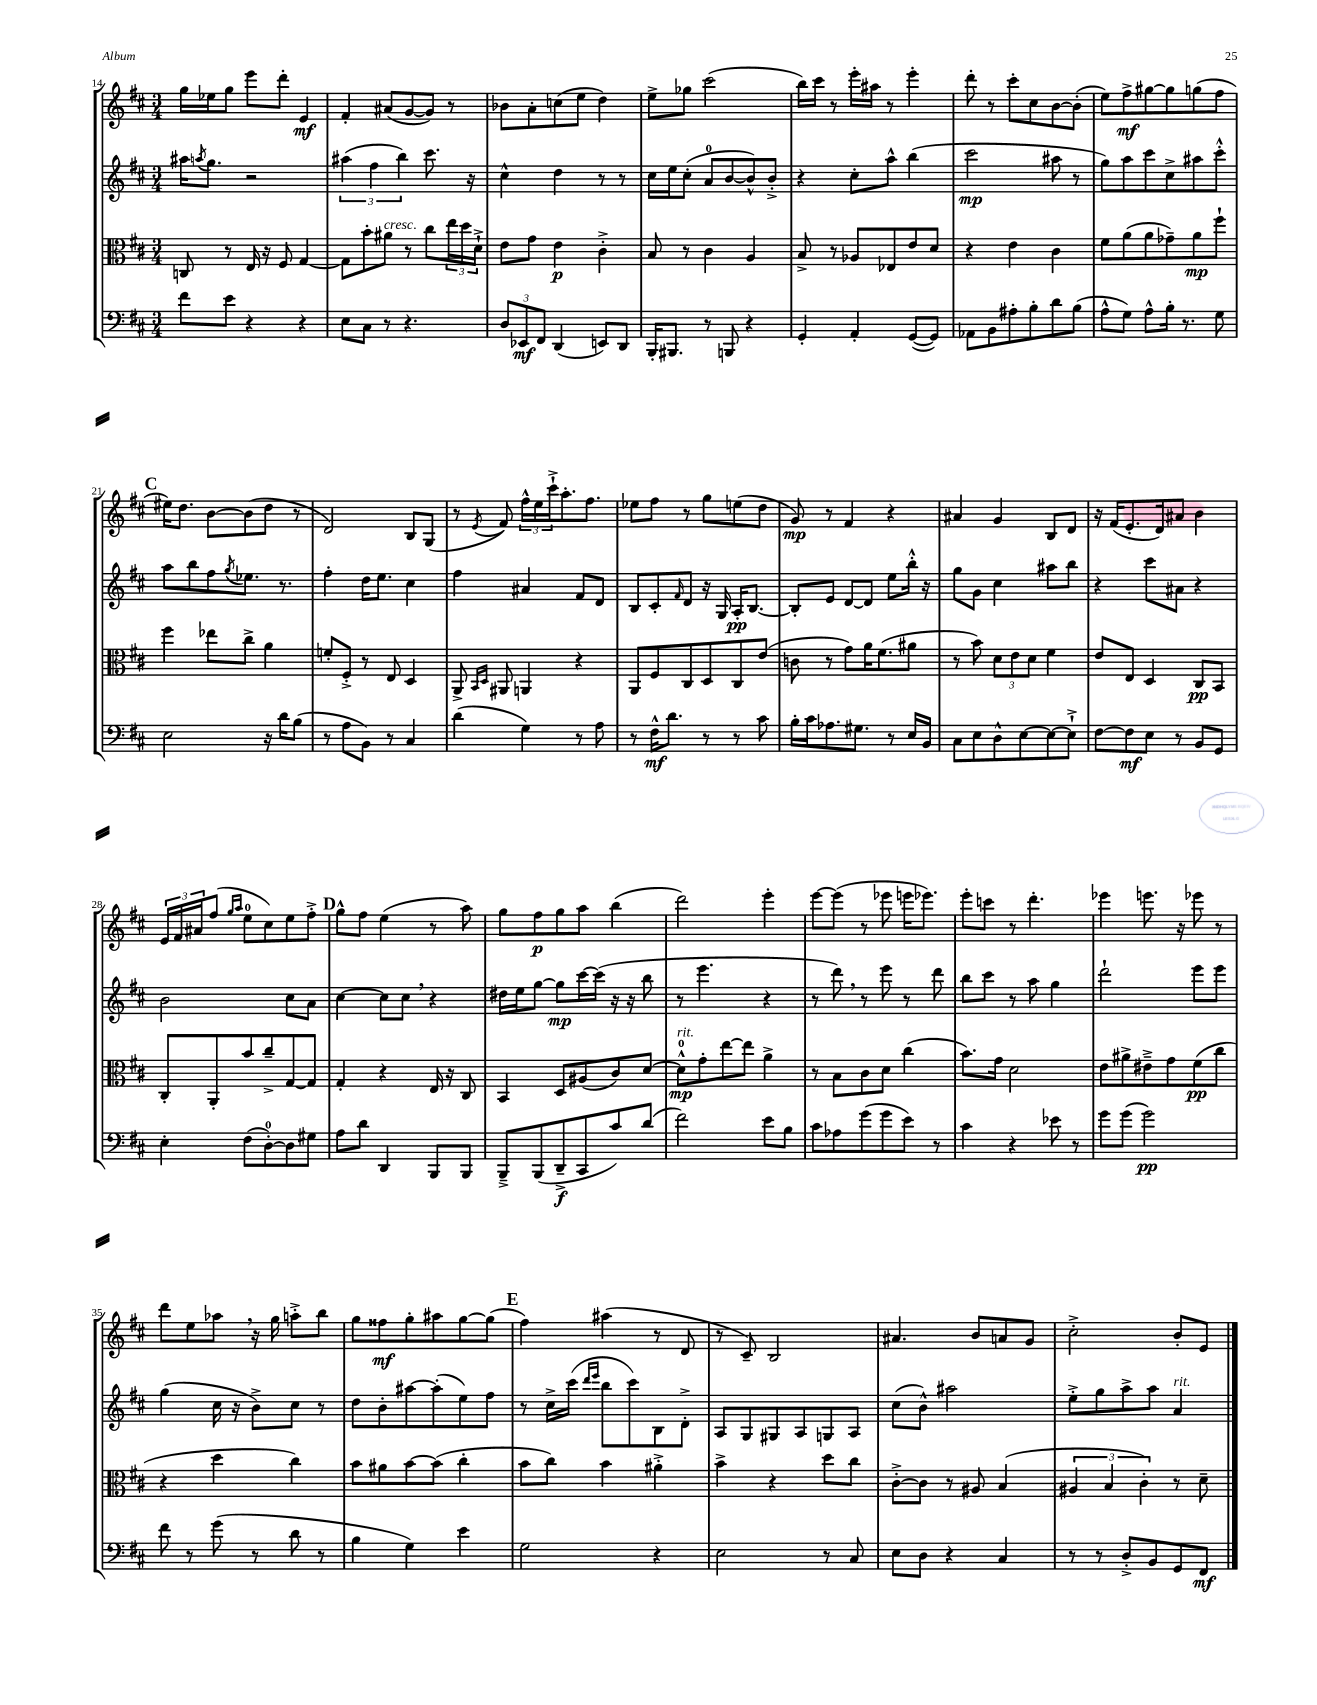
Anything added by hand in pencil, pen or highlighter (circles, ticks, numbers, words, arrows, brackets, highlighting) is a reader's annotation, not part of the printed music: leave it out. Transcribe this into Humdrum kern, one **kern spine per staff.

**kern	**kern	**kern	**kern
*staff4	*staff3	*staff2	*staff1
*clefF4	*clefC3	*clefG2	*clefG2
*k[f#c#]	*k[f#c#]	*k[f#c#]	*k[f#c#]
*M3/4	*M3/4	*M3/4	*M3/4
8f#	8C	16aa#	16gg
.	.	8qaa	.
.	.	8.gg	16ee-
8e	8r	.	8gg
4r	16E	2r	8eee
.	16r	.	.
.	8F#	.	8ddd'
4r	[4G	.	4e
=	=	=	=
8E	8G]	(6aa#	4f#'
8C#	8b'	.	.
.	.	6ff#	.
8r	8a#	.	(8a#
.	.	6bb)	.
4.r	8r	.	[8g
.	8cc#	8.ccc#	8g])
.	24ee	.	8r
.	24dd	.	.
.	.	16r	.
.	24d`^	.	.
=	=	=	=
12D	8e	4cc#^^	8b-
12EE-	.	.	.
.	8g	.	8a'
12FF#	.	.	.
(4DD	4e	4dd	(8cc
.	.	.	8ee
8EE)	4c#'^	8r	4dd)
8DD	.	8r	.
=	=	=	=
16BBB'	8B	16cc#	8ee^
8.BBB#	.	16ee	.
.	8r	(8cc#'	8gg-
8r	4c#	8a	(2ccc#
8BBB	.	[8b	.
4r	4A	8b^^])	.
.	.	8b'^	.
=	=	=	=
4GG'	8B^	4r	16bb)
.	.	.	16ccc#
.	8r	.	8r
4AA'	8A-	8cc#'	16eee'
.	.	.	16aa#
.	8E-	8aa^^	8r
([8GG	8e	(4bb	4eee'
8GG])	8d	.	.
=	=	=	=
8AA-	4r	2ccc#	8ddd'
8BB	.	.	8r
8A#'	4e	.	8ccc#'
8B'	.	.	8cc#
8d	4c#	8aa#	[8b
(8B	.	8r	(8b']
=	=	=	=
8A^^	8f#	8gg)	8ee)
8G)	(8a	8aa	8ff#^
8A^^	8a	8ccc#	[8gg#
16B'	8g-~)	8cc#^	8gg#]
8.r	.	.	.
.	8a	8aa#	(8gg
8G	8ff#`	8ccc#'^^	8ff#
=	=	=	=
2E	4ff#	8aa	16ee#)
.	.	.	8.dd
.	.	8bb	.
.	8ee-	8ff#	[8b
.	.	8qgg	.
.	8cc#^	8.ee-	(8b]
16r	4a	.	8dd
16d	.	8.r	.
(8B	.	.	8r
=	=	=	=
8r	8f'	4ff#'	2d)
8A	8F#'^	.	.
8BB)	8r	16dd	.
.	.	8.ee	.
8r	8E	.	.
4C#	4D	4cc#	8B
.	.	.	(8G
=	=	=	=
(4d	8AA^	4ff#	8r
.	16qqBB	.	.
.	16qqD	.	8qe
.	8AA#	.	8f#)
4G)	4AA	4a#	24ff#^^
.	.	.	24ee
.	.	.	24ccc#`^
.	.	.	8.aa'
8r	4r	8f#	.
.	.	.	8.ff#
8A	.	8d	.
=	=	=	=
8r	8AA	8B	8ee-
16F#^^	8F#	8c#'	8ff#
8.d	.	.	.
.	.	16qqf#	.
.	8C#	8d	8r
8r	8D	16r	8gg
.	.	16G	.
8r	8C#	16A'	(8ee
.	.	[8.B	.
8c#	(8e	.	8dd
=	=	=	=
16B'	8c	8B']	8g)
16c#	.	.	.
8.A-	8r	8e	8r
.	8g)	[8d	4f#
8.G#	.	.	.
.	16a	8d]	.
.	(8.f#	.	.
8r	.	8ee	4r
16E	8a#	16bb'^^	.
16BB	.	16r	.
=	=	=	=
8C#	8r	8gg	4a#
8E	8b)	8g	.
8D^^	12d	4cc#	4g
.	12e	.	.
[8E	.	.	.
.	12d	.	.
8E_	4f#	8aa#	8B
8E`^]	.	8bb	8d
=	=	=	=
[8F#	8e	4r	16r
.	.	.	(16f#
8F#]	8E	.	8.e'
8E	4D	8ccc#	.
.	.	.	16d)
8r	.	8a#	8a#
8BB	8C#	4r	4b
8GG	8BB	.	.
=	=	=	=
4E'	8C#'	2b	24e
.	.	.	24f#
.	.	.	24a#
.	8AA'	.	(8ff#
.	.	.	16qqgg
.	.	.	16qqaa
(8F#	8b	.	8ee
[8D')	8cc#~^	.	8cc#)
8D]	[8G	8cc#	8ee
8G#	8G]	8a	8ff#'^
=	=	=	=
8A	4G'	[4cc#	8gg^^
8d	.	.	8ff#
4DD	4r	8cc#]	(4ee
.	.	8cc#	.
8BBB	16E	4r	8r
.	16r	.	.
8BBB	8C#	.	8aa)
=	=	=	=
8BBB~^	4BB	16dd#	8gg
.	.	16ee	.
(8BBB	.	[8gg	8ff#
8DD~^	8D	8gg]	8gg
8CC#	(8A#	[16ccc#	8aa
.	.	(16ccc#]	.
8c#)	8c#)	16r	(4bb
.	.	16r	.
(8d	[8d	8bb	.
=	=	=	=
2f#)	8d^^]	8r	2ddd)
.	8g'	4.eee	.
.	[8ee	.	.
.	8ee]	.	.
8e	4a^	4r	4eee'
8B	.	.	.
=	=	=	=
8c#	8r	8r	[8eee
8A-	8B	8ddd)	(8eee]
(8g	8c#	8r	8r
8g	8d	8eee	8eee-
8e)	(4cc#	8r	16eee
.	.	.	8.eee-)
8r	.	8ddd	.
=	=	=	=
4c#	8.b)	8bb	8eee'
.	.	8ccc#	8ccc
.	16g	.	.
4r	2d	8r	8r
.	.	8aa	4.ddd'
8e-	.	4gg	.
8r	.	.	.
=	=	=	=
8g	8e	2ddd`	4eee-
(8g	8a#^	.	.
2g)	8e#~^	.	8.eee
.	8g	.	.
.	.	.	16r
.	(8f#	8eee	8eee-
.	8cc#	8eee	8r
=	=	=	=
8f#	4r	(4gg	8ddd
8r	.	.	8ee
(8g	4dd	16cc#	8aa-
.	.	16r	.
8r	.	8b^)	16r
.	.	.	16gg
8d	4cc#)	8cc#	8aa'^
8r	.	8r	8bb
=	=	=	=
4B	8b	8dd	8gg
.	8a#	8b'	8ff##
4G)	[8b	[8aa#	8gg'
.	(8b]	(8aa#']	8aa#
4e	4cc#'	8ee)	[8gg
.	.	8ff#	(8gg]
=	=	=	=
2G	8b	8r	4ff#)
.	8cc#)	16cc#^	.
.	.	(16ccc#	.
.	.	16qqddd	.
.	.	16qqeee	.
.	4b	8bb	(4aa#
.	.	8ccc#)	.
4r	4a#'^	8B	8r
.	.	8d'^	8d
=	=	=	=
2E	4b^	8A	8r
.	.	8G	8c#~)
.	4r	8G#	2B
.	.	8A	.
8r	8dd	8G	.
8C#	8cc#	8A	.
=	=	=	=
8E	[8c#'^	(8cc#	4.a#
8D	8c#]	8b^^)	.
4r	8r	2aa#	.
.	8A#	.	8b
4C#	(4B	.	8a
.	.	.	8g
=	=	=	=
8r	6A#	8ee'^	2cc#'^
8r	.	8gg	.
.	6B	.	.
8D'^	.	8aa^	.
.	6c#')	.	.
8BB	.	8aa	.
8GG	8r	4a	8b'
8FF#	8d~	.	8e
==	==	==	==
*-	*-	*-	*-
